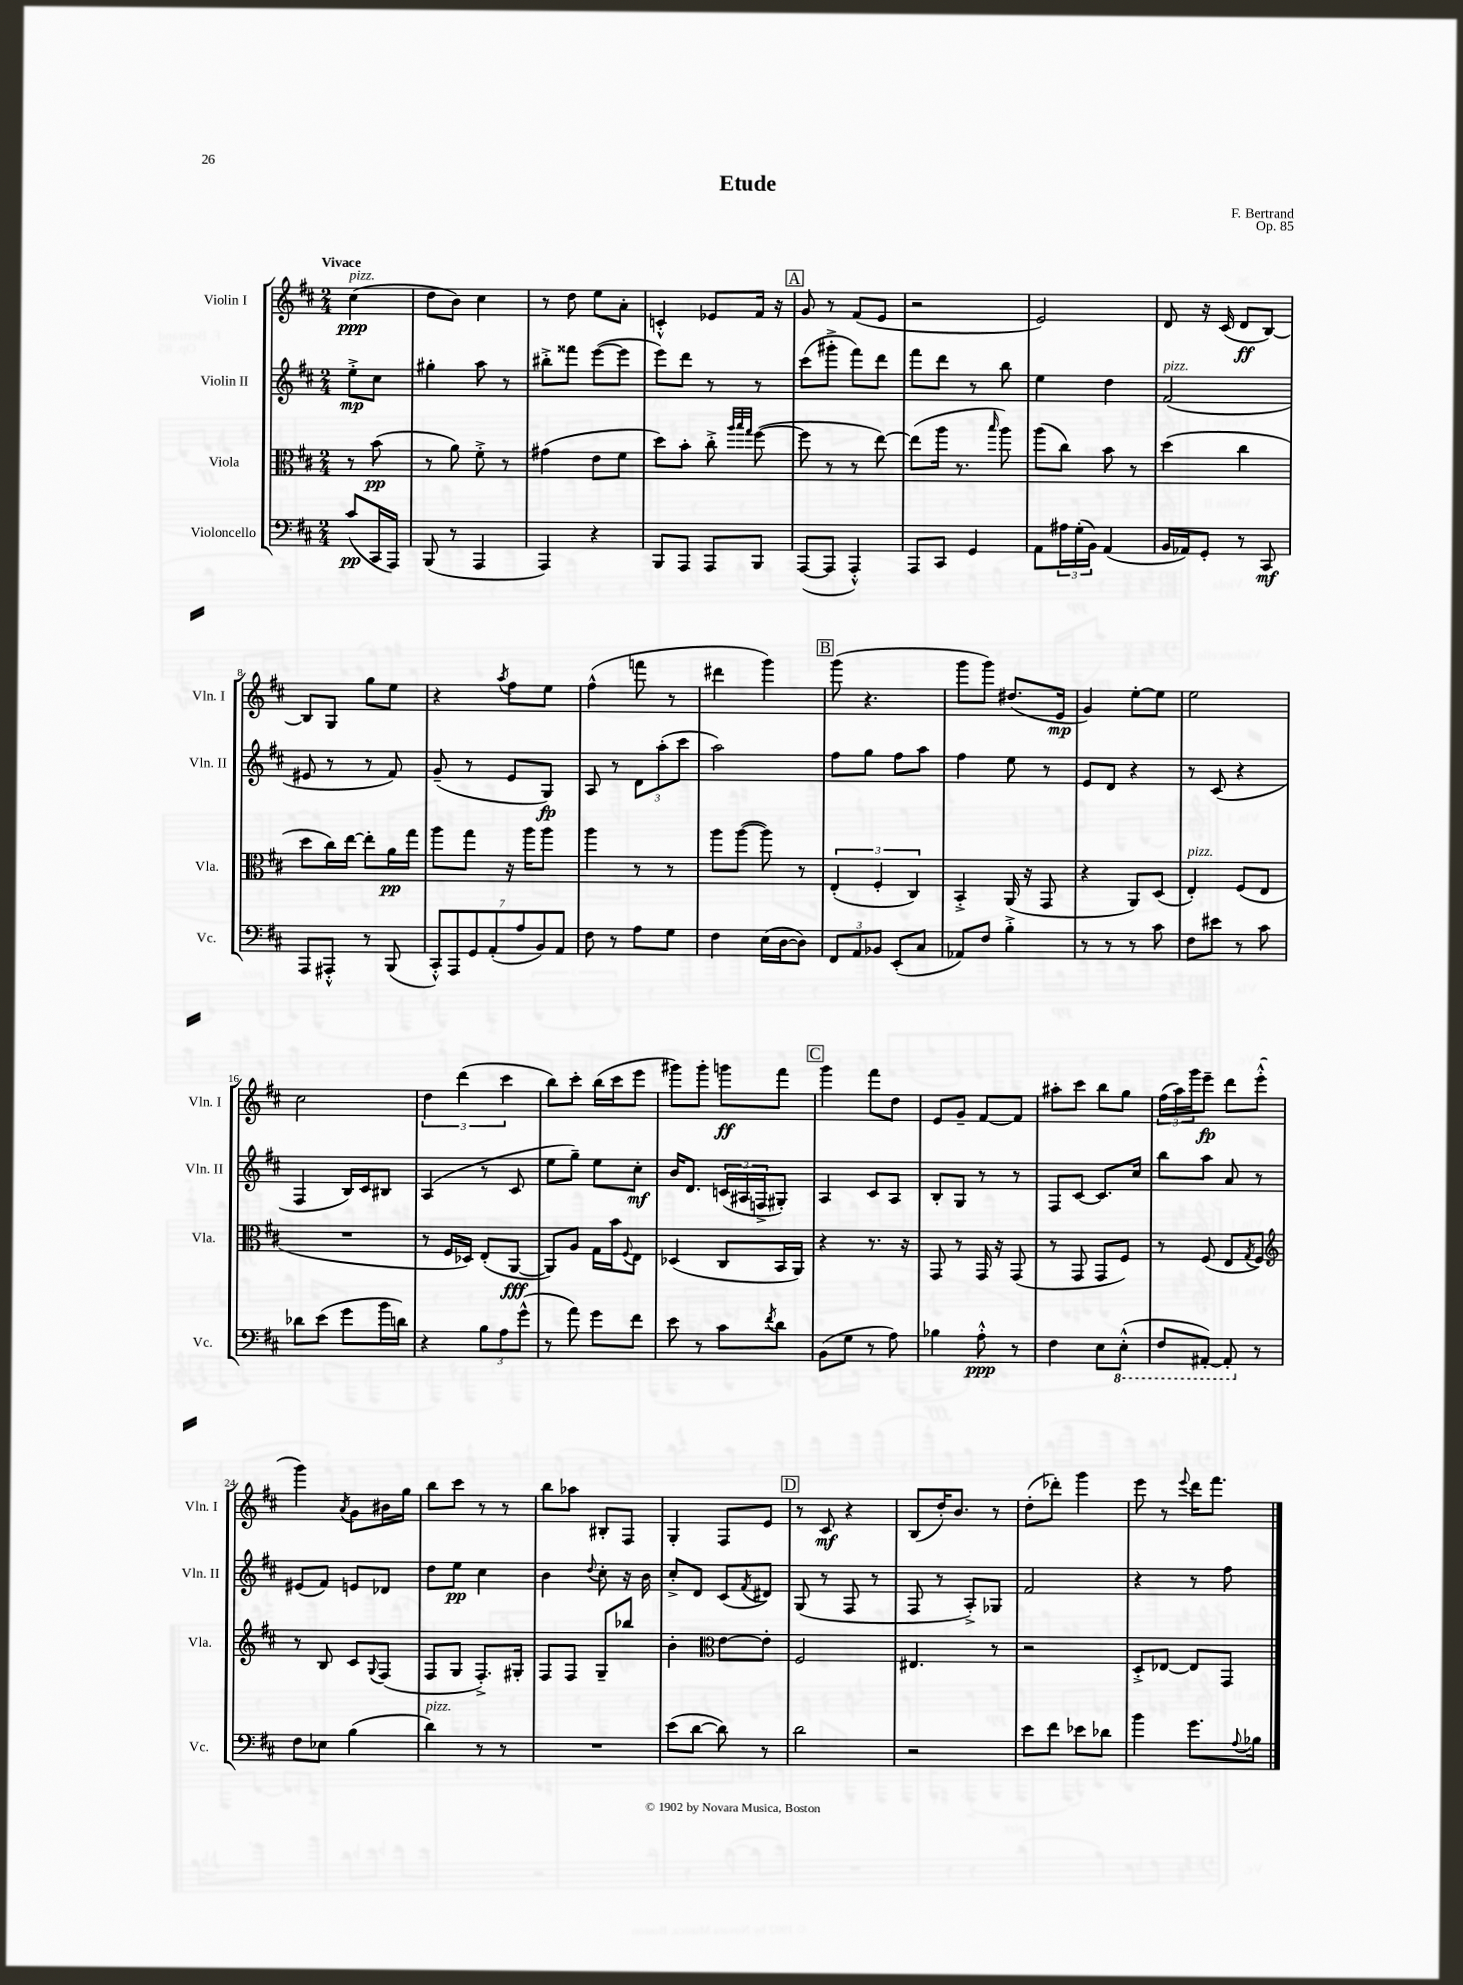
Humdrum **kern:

**kern	**kern	**kern	**kern
*staff4	*staff3	*staff2	*staff1
*clefF4	*clefC3	*clefG2	*clefG2
*k[f#c#]	*k[f#c#]	*k[f#c#]	*k[f#c#]
*M2/4	*M2/4	*M2/4	*M2/4
(8c#/L	8r	8ee'^\L	(4cc#\
16CC#/L	(8b\	8cc#\J	.
16AAA/JJ)	.	.	.
=	=	=	=
(8BBB/	8r	4gg#'\	8dd\L
8r	8a\)	.	8b\J)
4AAA/	8f#'^\	8aa\	4cc#\
.	8r	8r	.
=	=	=	=
4AAA/)	(4g#\	8bb#'^\L	8r
.	.	8fff##\J	8dd\
4r	8e\L	([8eee\L	8ee\L
.	8f#\J	8eee\]J	8a'\J
=	=	=	=
8BBB/L	8dd\L)	8eee\L)	4c'^^/
8AAA/J	8b'\J	8ddd\J	.
8AAA/L	8cc#'^\	8r	8e-/L
.	32qqaa/LLL	.	.
.	32qqbb/	.	.
.	32qqgg/JJJ	.	.
8BBB/J	([8ff#\	8r	16f#/Jk
.	.	.	16r
=	=	=	=
([8AAA/L	8ff#\]	(8ccc#\L	8g/
8AAA/]J	8r	8ggg#'^\J	8r
4AAA'^^/)	8r	8fff#\L)	(8f#/L
.	[8ee\)	8ddd\J	8e/J
=	=	=	=
8AAA/L	(8ee\]L	8fff#\L	2r
8CC#/J	16aa\Jk	8ddd\J	.
.	8.r	.	.
4GG/	.	8r	.
.	16qqbb/	.	.
.	8aa\)	8bb\	.
=	=	=	=
8AA\L	(8aa\L	4ee\	2e/)
24A#\L	8cc#\J)	.	.
(24G'\	.	.	.
24BB\JJ)	.	.	.
(4AA/	8b\	4dd\	.
.	8r	.	.
=	=	=	=
16BB/LL	(4dd\	(2f#/	8d/
16AA-/J)	.	.	.
8GG'/J	.	.	16r
.	.	.	(16c#/
8r	4cc#\	.	8d/L
8CC#/	.	.	[8B/J)
=	=	=	=
8AAA/L	8dd\L	8e#/	8B/]L
8AAA#'^^/J	16cc#\L)	8r	8G/J
.	[16ee\JJ	.	.
8r	8ee'\]L	8r	8gg\L
(8BBB/	16a\L	8f#/)	8ee\J
.	16gg\JJ	.	.
=	=	=	=
14CC#'^^/L)	8aa\L	(8g~/	4r
14AAA/	.	.	.
.	8gg\J	8r	.
14GG/	.	.	.
(14AA'/	.	.	.
.	.	.	8qaa/
.	16r	8e/L	8ff#\L
14A/	.	.	.
.	16aa\LK	.	.
14BB/)	.	.	.
.	8aa\J	8G/J)	8ee\J
14AA/J	.	.	.
=	=	=	=
8F#\	4aa\	8A/	(4ff#^^\
8r	.	8r	.
8A\L	8r	12d\L	8fff\
.	.	(12aa'\	.
8G\J	8r	.	8r
.	.	12ccc#\J	.
=	=	=	=
4F#\	8aa\L	2aa\)	4ddd#\
.	([8aa\J	.	.
(16E\LL	8aa\])	.	4ggg\)
[16D\J	.	.	.
8D\]J)	8r	.	.
=	=	=	=
12FF#/L	(6E'/	8ff#\L	(8ggg\
12AA/	.	.	.
.	.	8gg\J	4.r
12BB-/J	6F#'/	.	.
(8EE'/L	.	8ff#\L	.
.	6C#/)	.	.
8C#/J	.	8aa\J	.
=	=	=	=
8AA-/L)	4BB'^/	4ff#\	8ggg\L
8F#/J	.	.	8ggg\J)
4B'^\	(16AA/	8ee\	(8.dd#/L
.	16r	.	.
.	8GG/	8r	.
.	.	.	16e/Jk
=	=	=	=
8r	4r	8e/L	4g/)
8r	.	8d/J	.
8r	8AA/L)	4r	[8ee'\L
8c#\	(8D/J	.	8ee\]J
=	=	=	=
8F#\L	4E'/)	8r	2ee\
8e#\J	.	(8c#/	.
8r	(8F#/L	4r	.
8c#\	8E/J	.	.
=	=	=	=
8d-\L	2r	4F#/	2cc#\
(8e\J	.	.	.
8g\L	.	16B/LL)	.
.	.	16c#/J	.
16b\L	.	8B#/J	.
16d\JJ)	.	.	.
=	=	=	=
4r	8r	(4A/	6dd\
.	16F#/LL	.	.
.	.	.	(6ddd\
.	16D-/JJ)	.	.
12B\L	(8E'/L	8r	.
12A\	.	.	6ccc#\
.	[8AA/J	8c#/	.
(12g^^\J	.	.	.
=	=	=	=
8r	8AA/]L)	8ee\L	8bb\L)
8a\)	8A/J	8gg~\J)	8ccc#'\J
8g\L	16G\LL	8ee\L	(16bb\LL
.	16b\J	.	16ccc#\J
.	8qqF#/	.	.
8f#\J	8E\J	8cc#'\J	8eee\J
=	=	=	=
8e\	(4D-/	16b/LK	8ggg#\L)
.	.	8.d/J	.
8r	.	.	8ggg#'\J
8c#\L	8C#/L	(24c/LL	8ggg\L
.	.	24A#/	.
.	.	24F^/J	.
8qf#/	.	.	.
8d\J	16BB/L	8G#'/J)	8fff#\J
.	16AA/JJ)	.	.
=	=	=	=
(8BB\L	4r	4A/	4ggg\
8G\J	.	.	.
8r	8.r	8c#/L	8fff#\L
8A\)	.	8A/J	8dd\J
.	16r	.	.
=	=	=	=
4B-\	8GG/	8B'/L	8e/L
.	8r	8G/J	8g~/J
8A'^^\	16GG/	8r	[8f#/L
.	16r	.	.
8r	(8GG/	8r	8f#/]J
=	=	=	=
4F#\	8r	8F#/L	8aa#'\L
.	8GG/	[8c#/J	8ccc#\J
8E\L	8GG/L	8.c#/]L	8bb\L
(8EE'^^\J	8F#/J)	.	8gg\J
.	.	16cc#/Jk	.
=	=	=	=
8FF#/L	8r	8bb\L	(24ff#\LL
.	.	.	24aa\)
.	.	.	24ggg\J
[8AAA#'/J)	(8F#/	8aa\J	8eee~\J
8AAA#'/]	8E/L	8a/	8ddd\L
.	8qG/	.	.
8r	8F#/J)	8r	(8eee'^^\J
=	=	=	=
*	*clefG2	*	*
8F#\L	8r	(8e#/L	4ggg\)
8E-\J	8B/	8f#/J)	.
.	.	.	8qa/
(4B\	8c#/L	8e/L	8g\L
.	8qqG/	.	.
.	(8F#/J	8d-/J	16b#\L
.	.	.	16gg\JJ
=	=	=	=
4d\)	8F#/L	8dd\L	8bb\L
.	8G/J	8ee\J	8ccc#\J
8r	8.F#'^/L)	4cc#\	8r
8r	.	.	8r
.	16G#'/Jk	.	.
=	=	=	=
2r	8F#/L	4b\	8bb\L
.	8F#/J	.	8aa-\J
.	.	8qqdd/	.
.	8G~/L	8cc#'\	8B#'/L
.	8bb-/J	16r	8F#/J
.	.	16b\	.
=	=	=	=
(8e\L	4b'\	8cc#'^/L	4G'/
[8d\J	.	8d/J	.
*	*clefC3	*	*
8d\])	[8e\L	(8c#/L	8F#/L
.	.	8qf#/	.
8r	8e'\]J	8d#/J)	8e/J
=	=	=	=
2d\	2F#/	(8G/	8r
.	.	8r	8c#/
.	.	8F#/	4r
.	.	8r	.
=	=	=	=
2r	4.E#/	8F#/	(8B/L
.	.	8r	16dd'/K)
.	.	.	8.b/J
.	.	8A'^/L)	.
.	8r	8G-/J	8r
=	=	=	=
8e\L	2r	2f#/	(8dd'\L
8f#\J	.	.	8ddd-'\J)
8e-\L	.	.	4ggg\
8d-\J	.	.	.
=	=	=	=
4b\	8D'^/L	4r	8eee\
.	[8E-/J	.	8r
.	.	.	8qqeee/
8.g\L	8E-/]L	8r	16ddd\LK
.	.	.	8.fff#\J
.	8GG/J	8ff#\	.
8qqA/	.	.	.
16B-\Jk	.	.	.
==	==	==	==
*-	*-	*-	*-
